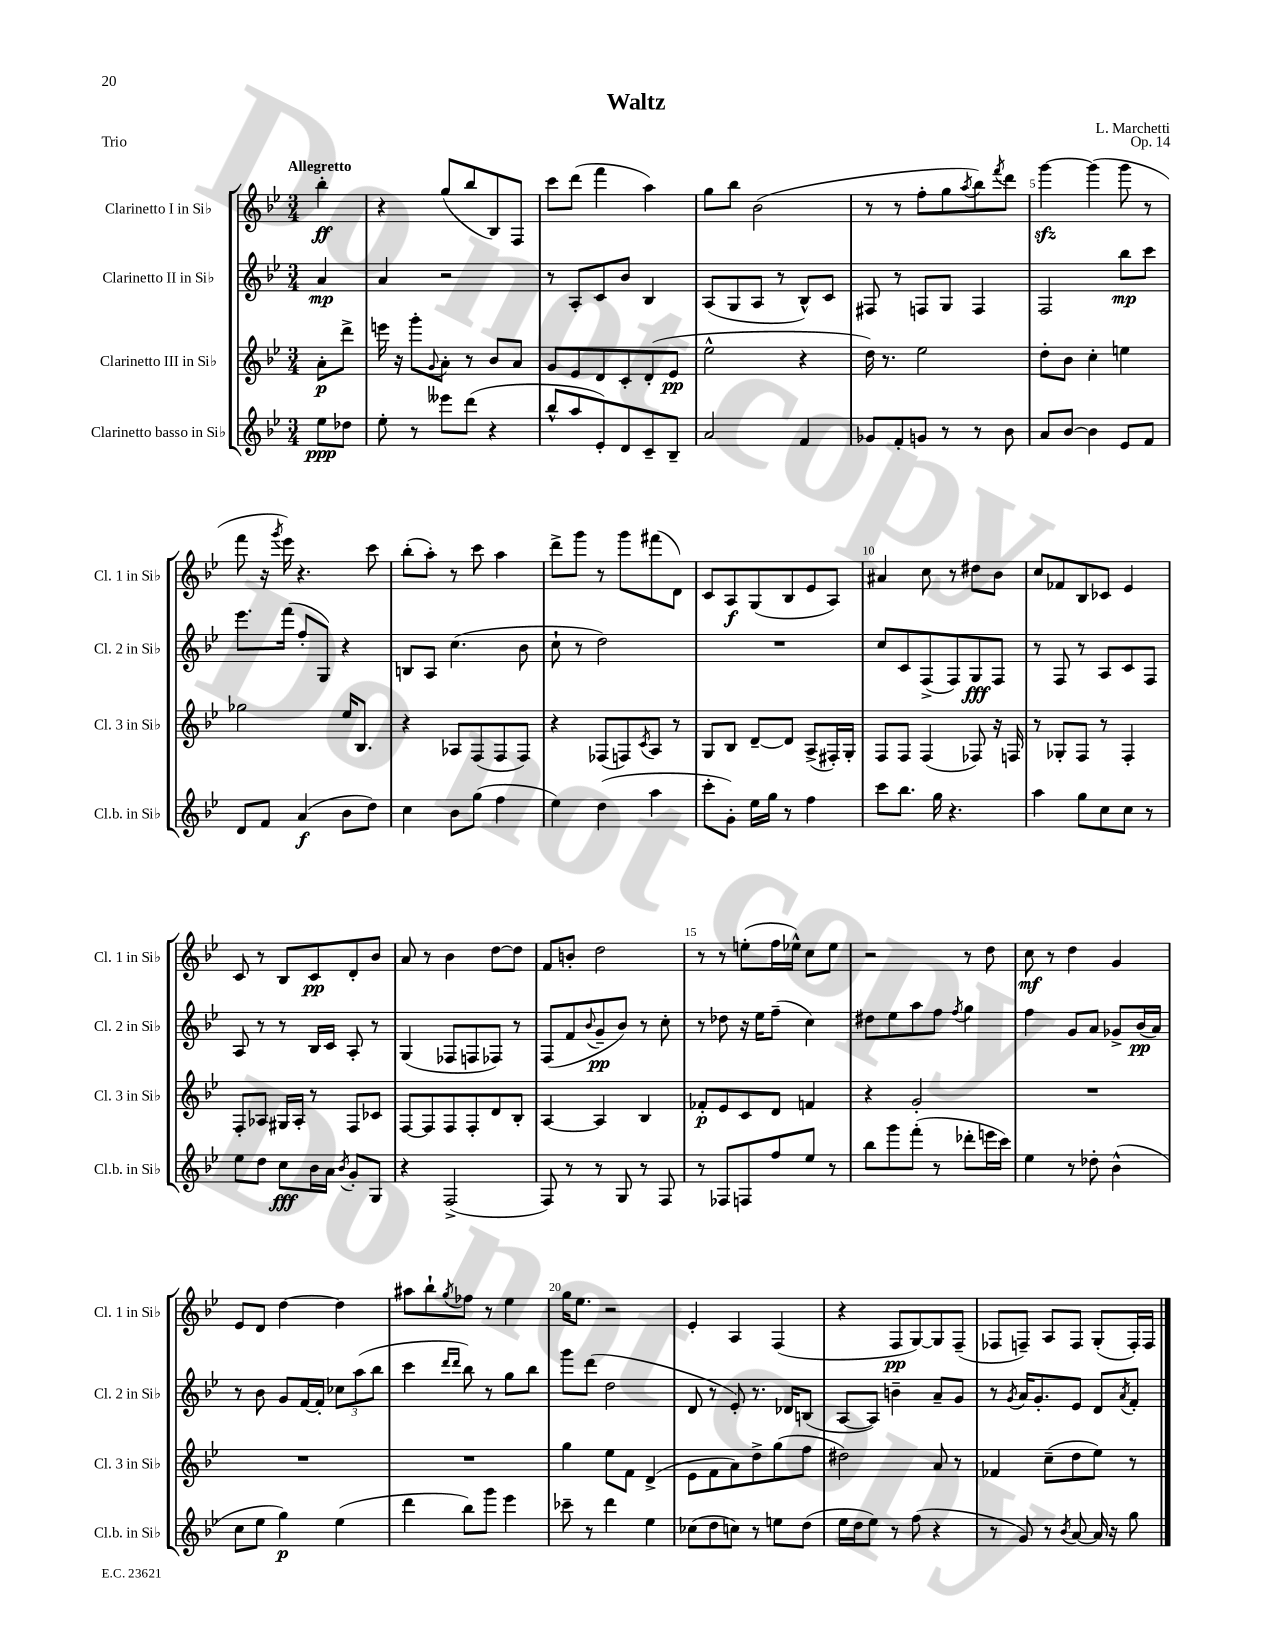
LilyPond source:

\header { title = "Waltz" composer = "L. Marchetti" opus = "Op. 14" piece = "Trio" }
<<
\new StaffGroup <<
\new Staff = "s0" \with { instrumentName = "Clarinetto I in Sib" shortInstrumentName = "Cl. 1 in Sib" } {
    \clef treble \key bes \major \numericTimeSignature \time 3/4 \partial 4 \tempo "Allegretto"
    bes''4-.\ff |
    r4 g''8( bes''8 bes8) f8 |
    c'''8 d'''8( f'''4 a''4) |
    g''8 bes''8 bes'2( |
    r8 r8 f''8-. g''8 \acciaccatura { a''8 } bes''8) \acciaccatura { f'''8 } d'''8 |
    g'''4~\sfz g'''4( g'''8 r8 |
    f'''8 r16 \acciaccatura { g'''8 } ees'''16) r4. c'''8 |
    bes''8-.( a''8-.) r8 c'''8 a''4 |
    d'''8-> g'''8 r8 g'''8 fis'''8( d'8) |
    c'8 a8\f g8( bes8 ees'8 a8) |
    ais'4 c''8 r8 dis''8 bes'8 |
    c''8 fes'8 bes8 ces'8 ees'4 |
    c'8 r8 bes8 c'8\pp d'8-. bes'8 |
    a'8 r8 bes'4 d''8~ d''8 |
    f'8 b'8-. d''2 |
    r8 r8 e''8-.( f''16 ees''16-^) c''8 ees''8 |
    r2 r8 d''8 |
    c''8\mf r8 d''4 g'4 |
    ees'8 d'8 d''4~ d''4 |
    ais''8 bes''8-! \acciaccatura { g''8 } fes''8 r8 ees''4 |
    g''16 ees''8. r2 |
    ees'4-. a4 f4( |
    r4 f8\pp g8~) g8 f8--( |
    fes8 f8--) a8 f8 g8-.( f16-.) f16 \bar "|." |
}
\new Staff = "s1" \with { instrumentName = "Clarinetto II in Sib" shortInstrumentName = "Cl. 2 in Sib" } {
    \clef treble \key bes \major \numericTimeSignature \time 3/4 \partial 4
    a'4\mp |
    a'4 r2 |
    r8 a8-. c'8 bes'8 bes4 |
    a8( g8 a8 r8 bes8-^) c'8 |
    fis8 r8 f8 g8 f4 |
    f2 bes''8\mp c'''8 |
    ees'''8. f'''16( f''8-. g8) r4 |
    b8 a8 c''4.( bes'8 |
    c''8-! r8 d''2) |
    R2. |
    c''8 c'8 f8->( f8) g8\fff f8 |
    r8 f8 r8 a8 c'8 f8 |
    a8 r8 r8 bes16 c'16 a8-. r8 |
    g4( fes8 f8 fes8) r8 |
    f8( f'8 \appoggiatura { bes'8 } g'8--\pp bes'8) r8 c''8-. |
    r8 des''8 r16 ees''16 f''8--( c''4) |
    dis''8 ees''8 a''8 f''8 \acciaccatura { f''8 } g''4 |
    f''4 g'8 a'8 ges'8-> bes'16\pp( a'16) |
    r8 bes'8 g'8 f'16~ f'16-. \tuplet 3/2 { ces''8 a''8( bes''8 } |
    c'''4 \grace { d'''16 d'''16 } bes''8) r8 g''8 bes''8 |
    g'''8 d'''8( d''2 |
    d'8 r8 ees'8-.) r8. des'16 b8( |
    a8~ a8) b'4-- a'8-- g'8 |
    r8 \acciaccatura { g'8 } a'16 g'8.-. ees'8 d'8 \acciaccatura { a'8 } f'8-. \bar "|." |
}
\new Staff = "s2" \with { instrumentName = "Clarinetto III in Sib" shortInstrumentName = "Cl. 3 in Sib" } {
    \clef treble \key bes \major \numericTimeSignature \time 3/4 \partial 4
    a'8-.\p d'''8-> |
    e'''16 r16 g'''8-. \appoggiatura { g'8 } a'8-. r8 bes'8 a'8 |
    g'8 ees'8 d'8 c'8-. d'8-.( ees'8\pp |
    ees''2-^ r4 |
    d''16) r8. ees''2 |
    d''8-. bes'8 c''4-. e''4 |
    ges''2 ees''16 bes8. |
    r4 aes8 f8( f8 f8) |
    r4 fes8( f8) \acciaccatura { c'8 } a8 r8 |
    g8 bes8 d'8~-- d'8 a8->( fis16-.) g16-. |
    f8 f8 f4( fes8) r16 f16 |
    r8 ges8-. f8 r8 f4-. |
    f8-. aes8 gis16 aes16-. r8 f8 ces'8 |
    f8~ f8 f8 f8-. d'8 bes8-. |
    a4~ a4 bes4 |
    fes'8-.\p ees'8 c'8 d'8 f'4 |
    r4 g'2-. |
    R2. |
    R2. |
    R2. |
    g''4 ees''8 f'8 d'4->( |
    ees'8 f'8 a'8) d''8-> g''8( f''8 |
    dis''2) a'8 r8 |
    fes'4 c''8--( d''8 ees''8) r8 \bar "|." |
}
\new Staff = "s3" \with { instrumentName = "Clarinetto basso in Sib" shortInstrumentName = "Cl.b. in Sib" } {
    \clef treble \key bes \major \numericTimeSignature \time 3/4 \partial 4
    ees''8\ppp des''8 |
    ees''8-. r8 eeses'''8 d'''8( r4 |
    bes''8-^ a''8 ees'8-.) d'8 c'8-- bes8-- |
    a'2 f'4 |
    ges'8 f'8-. g'8 r8 r8 bes'8 |
    a'8 bes'8~ bes'4 ees'8 f'8 |
    d'8 f'8 a'4\f( bes'8 d''8) |
    c''4 bes'8 g''8( f''4 |
    ees''4) d''4( a''4 |
    c'''8-. g'8-.) ees''16 g''16 r8 f''4 |
    c'''8 bes''8. g''16 r4. |
    a''4 g''8 c''8 c''8 r8 |
    ees''8 d''8 c''8\fff bes'16 a'16 \acciaccatura { bes'8 } g'8-. g8 |
    r4 f2->( |
    f8) r8 r8 g8 r8 f8 |
    r8 fes8 f8 f''8 ees''8 r8 |
    bes''8 g'''8 f'''8-.( r8 des'''8-. e'''16 c'''16) |
    ees''4 r8 des''8-. bes'4-^( |
    c''8 ees''8 g''4\p) ees''4( |
    d'''4 bes''8) g'''8 ees'''4 |
    ces'''8-- r8 d'''4 ees''4 |
    ces''8( d''8 c''8) r8 e''8 d''8( |
    ees''16 d''16 ees''8) r8 f''8( r4 |
    r8 g'8) r8 \acciaccatura { bes'8 } a'8~ a'16 r16 g''8 \bar "|." |
}
>>
>>
\layout { \context { \Score \override BarNumber.break-visibility = ##(#f #t #t) barNumberVisibility = #(every-nth-bar-number-visible 5) } }
